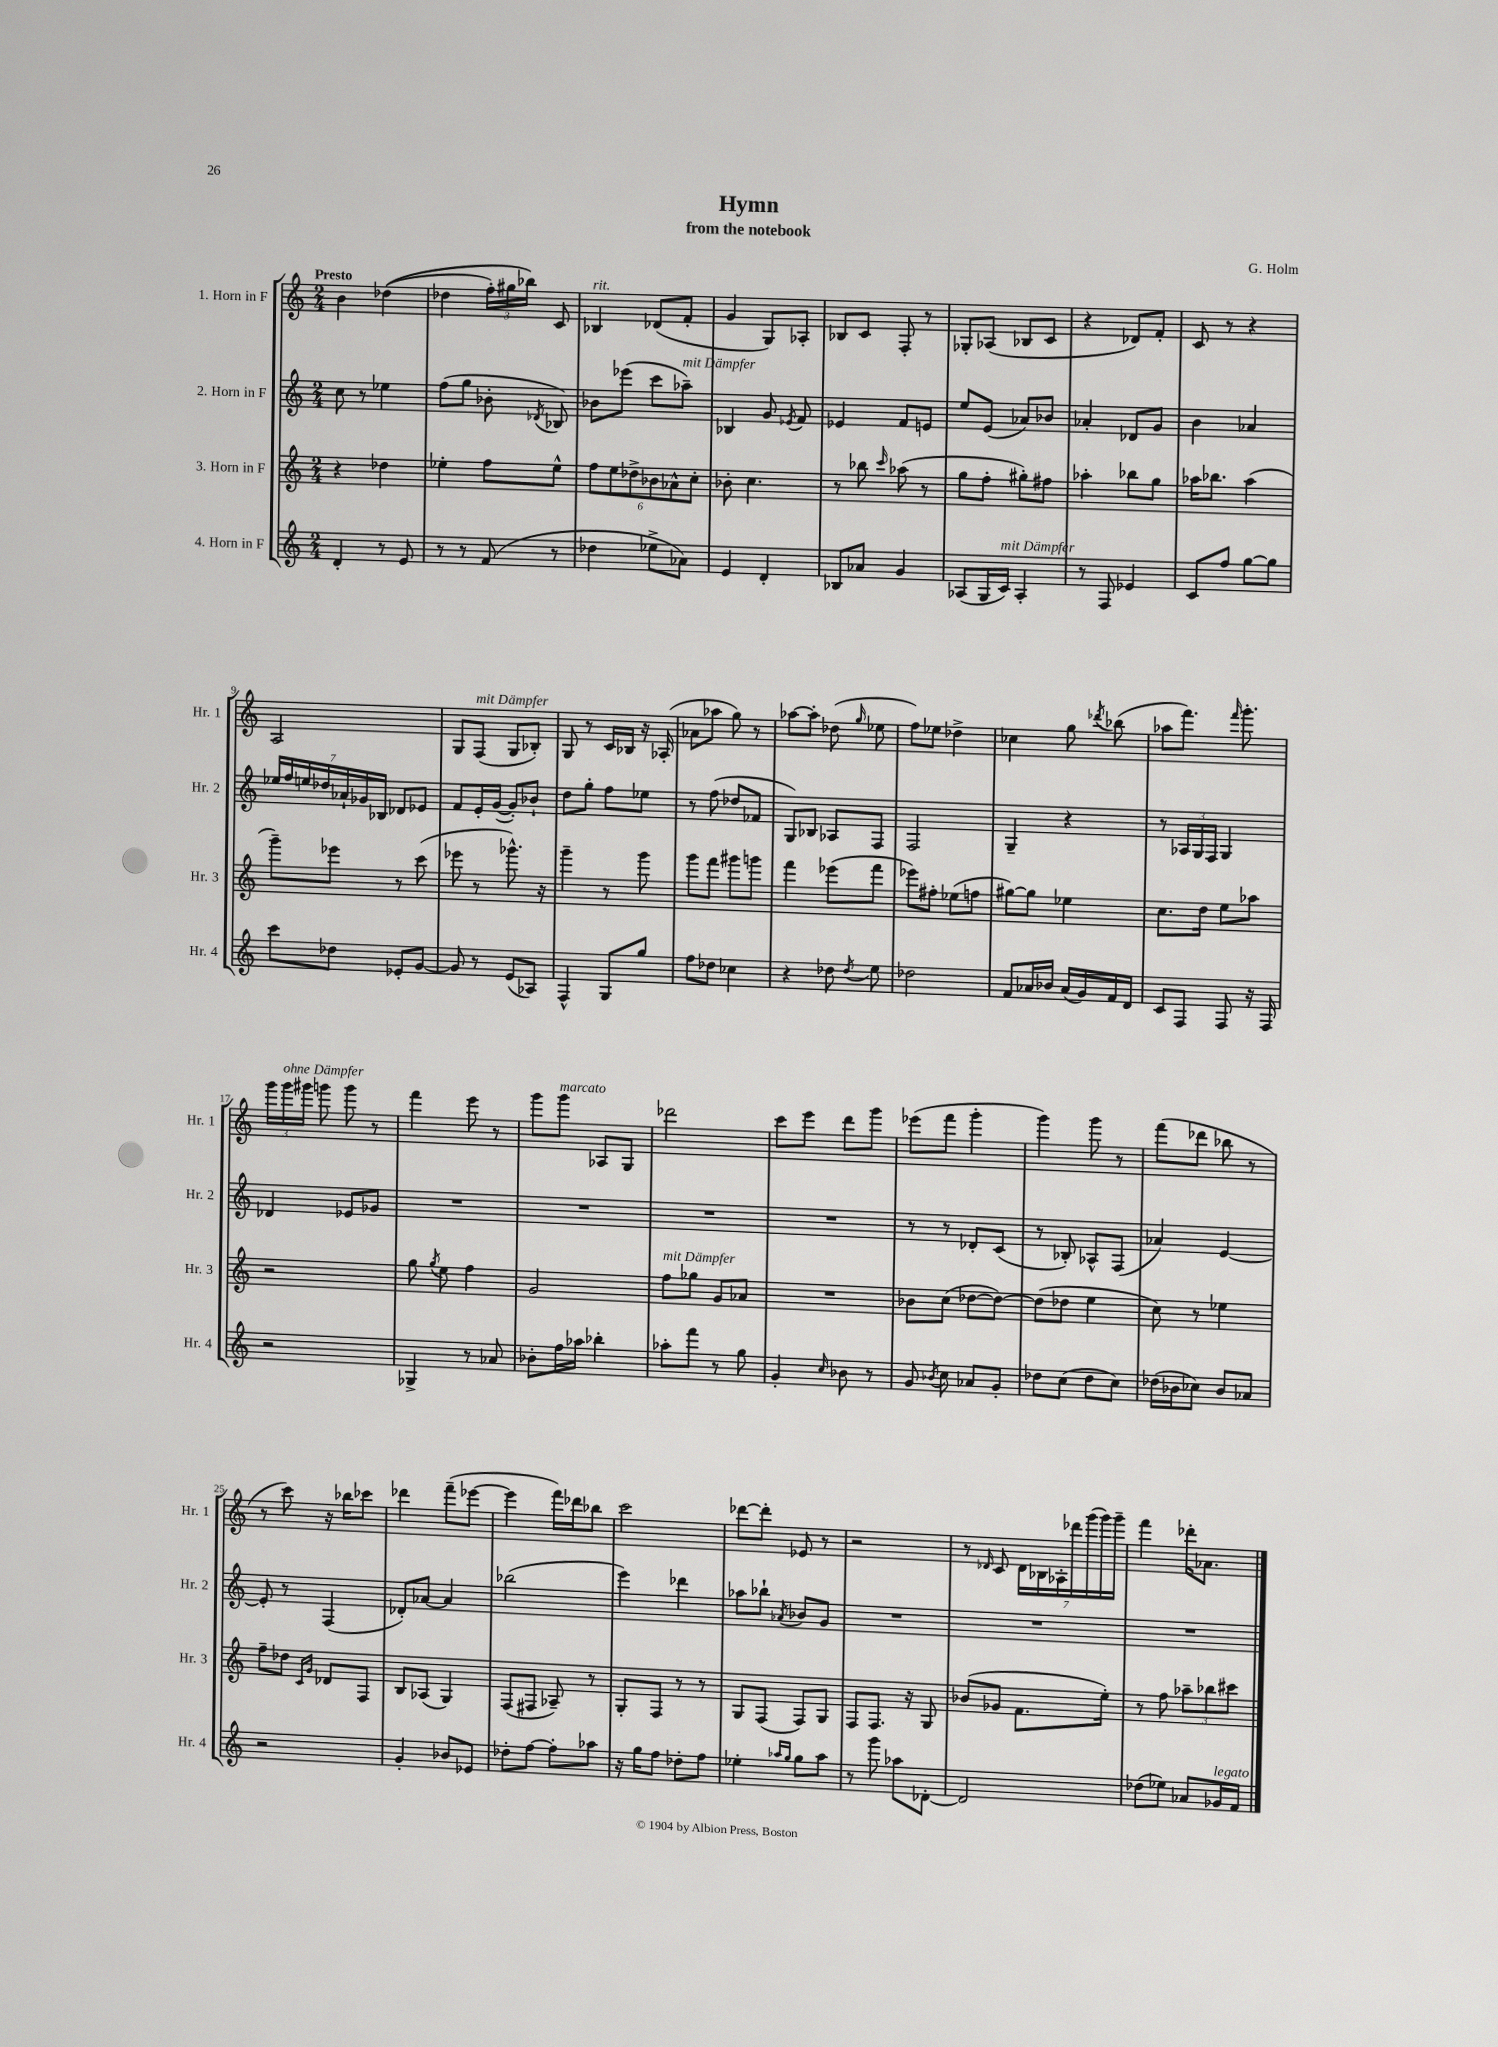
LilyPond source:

\header { title = "Hymn" composer = "G. Holm" subtitle = "from the notebook" }
<<
\new StaffGroup <<
\new Staff = "s0" \with { instrumentName = "1. Horn in F" shortInstrumentName = "Hr. 1" } {
    \clef treble \key c \major \numericTimeSignature \time 2/4 \tempo "Presto"
    \autoBeamOff b'4 des''4(\( |
    des''4 \tuplet 3/2 { f''16[-.) gis''16 bes''16]\) } c'8 |
    bes4^\markup { \italic "rit." } des'8[( f'8]-. |
    g'4 g8[) aes8]-. |
    bes8[ c'8] f8-. r8 |
    ges8[-. aes8]( bes8[ c'8] |
    r4 des'8[) f'8]-. |
    c'8 r8 r4 |
    a2 |
    g8[ f8]^\markup { \italic "mit Dämpfer" }( g8[ bes8]-.) |
    g8 r8 c'16[ bes16] r16 aes16-.( |
    aes'8[ aes''8] g''8) r8 |
    aes''8[~ aes''8]-. des''8( \grace { g''16 } ees''8 |
    f''8[) ees''8] des''4-> |
    ces''4 g''8 \acciaccatura { des'''8 } bes''8( |
    aes''8[ f'''8.]) \grace { f'''16 } g'''8.-. |
    \tuplet 3/2 { g'''16[ g'''16^\markup { \italic "ohne Dämpfer" } gis'''16] } g'''8 g'''8 r8 |
    f'''4 e'''8 r8 |
    g'''8[ g'''8]^\markup { \italic "marcato" } aes8[ g8] |
    des'''2 |
    c'''8[ e'''8] d'''8[ g'''8] |
    ees'''8[( f'''8] g'''4-. |
    g'''4) g'''8 r8 |
    f'''8[( des'''8] bes''8 r8 |
    r8 c'''8) r16 bes''16[ ces'''8] |
    des'''4 f'''8[--( ees'''8]~ |
    ees'''4 f'''16[) des'''16 bes''8] |
    c'''2 |
    des'''8[~ des'''8]-. ees'8 r8 |
    r2 |
    r8 \grace { des'16 } c'8 \tuplet 7/4 { des'16[ bes16 aes16-. des'''16 g'''16( g'''16) g'''16]-- } |
    f'''4 des'''16[-. aes'8.] \bar "|." |
}
\new Staff = "s1" \with { instrumentName = "2. Horn in F" shortInstrumentName = "Hr. 2" } {
    \clef treble \key c \major \numericTimeSignature \time 2/4
    \autoBeamOff c''8 r8 ees''4 |
    f''8[( g''8] bes'8-. \acciaccatura { des'8 } bes8) |
    bes'8[ ees'''8]( c'''8[ aes''8]--^\markup { \italic "mit Dämpfer" }) |
    bes4 g'8 \acciaccatura { ees'8 } f'8 |
    ees'4 f'8[ e'8] |
    e''8[ e'8]( aes'8[) bes'8] |
    aes'4-. des'8[ g'8] |
    b'4 aes'4 |
    \tuplet 7/4 { ees''16[ f''16 e''16 des''16 aes'16-! ges'16 bes16] } des'8[ ees'8] |
    f'8[ e'16-. g'16]~( g'8[-.) bes'8]-! |
    d''8[ g''8]-. f''8[ ees''8] |
    r8 f''8( des''8[ fes'8] |
    g8[) bes8] aes8[ f8] |
    f2 |
    g4-- r4 |
    r8 \tuplet 3/2 { aes16[ g16 f16] } g4 |
    des'4 ees'8[ ges'8] |
    R2 |
    R2 |
    R2 |
    R2 |
    r8 r8 des'8[-. c'8]( |
    r8 bes8-.) aes8[-^ f8]( |
    aes'4) e'4~ |
    e'8-. r8 f4( |
    des'8[-.) aes'8]~ aes'4 |
    bes''2( |
    e'''4) des'''4 |
    aes''8[ bes''8]-! \acciaccatura { aes'8 } bes'8[ g'8] |
    R2 |
    R2 |
    R2 \bar "|." |
}
\new Staff = "s2" \with { instrumentName = "3. Horn in F" shortInstrumentName = "Hr. 3" } {
    \clef treble \key c \major \numericTimeSignature \time 2/4
    \autoBeamOff r4 des''4 |
    ees''4-. f''8[ ees''8]-^ |
    \tuplet 6/4 { f''8[ e''8 des''8-> bes'8 aes'8-^ c''8]-. } |
    bes'8-. c''4. |
    r8 bes''8 \grace { c'''16 } aes''8( r8 |
    g''8[ f''8]-. gis''8[-.) fis''8] |
    aes''4-. bes''8[ g''8] |
    aes''16[ bes''8.] aes''4( |
    g'''8[--) ees'''8] r8 c'''8( |
    ees'''8 r8 ges'''8.-^) r16 |
    g'''4-- r8 g'''8 |
    g'''8[ f'''8] gis'''8[ g'''8] |
    f'''4 ees'''8[( f'''8] |
    ees'''8[) fis''8]-. ees''8[( f''8] |
    gis''8[~) gis''8] ees''4 |
    c''8.[ d''16] e''8[ aes''8] |
    r2 |
    g''8 \acciaccatura { g''8 } e''8 f''4 |
    g'2 |
    f''8[^\markup { \italic "mit Dämpfer" } ges''8] g'8[ aes'8] |
    R2 |
    bes'8[ c''8]( des''8[~ des''8]~) |
    des''8[( des''8] e''4 |
    c''8) r8 ees''4 |
    f''8[-- des''8] \grace { c'16[ g'16] } des'8[ f8] |
    b8[ aes8]( g4) |
    f8[( fis8] aes8--) r8 |
    g8[-. f8] r8 r8 |
    g8[ f8]( f8[) g8] |
    f8[ f8.] r16 g8 |
    bes'8[( ges'8] f'8.[ e''16]-.) |
    r8 f''8 \tuplet 3/2 { aes''8[-- bes''8 cis'''8] } \bar "|." |
}
\new Staff = "s3" \with { instrumentName = "4. Horn in F" shortInstrumentName = "Hr. 4" } {
    \clef treble \key c \major \numericTimeSignature \time 2/4
    \autoBeamOff d'4-. r8 e'8 |
    r8 r8 f'8( r8 |
    des''4 ees''8[-> aes'8]) |
    e'4 d'4-. |
    bes8[ aes'8] g'4 |
    aes8[( g16 c'16]^\markup { \italic "mit Dämpfer" }) aes4-. |
    r8 f8 ees'4 |
    c'8[ f''8] g''8[~ g''8] |
    c'''8[ des''8] ees'8[-. g'8]~ |
    g'8 r8 e'8[( aes8]) |
    f4-^ g8[ g''8] |
    f''8[ des''8] ces''4 |
    r4 des''8 \acciaccatura { des''8 } e''8 |
    des''2 |
    f'8[ aes'16 bes'16] aes'16[( g'16) f'16 d'16] |
    c'8[ f8] f8 r16 f16 |
    r2 |
    ges4-> r8 aes'8 |
    bes'8[-. f''16 aes''16] bes''4-. |
    aes''8[-. f'''8] r8 g''8 |
    g'4-. \grace { c''16 } bes'8 r8 |
    g'8 \acciaccatura { bes'8 } c''8 aes'8[ g'8]-. |
    des''8[ c''8]( des''8[ c''8]) |
    des''16[( bes'16 ces''8]) bes'8[ aes'8] |
    r2 |
    g'4-. bes'8[ ees'8] |
    des''8[-. f''8]~ f''8[-. aes''8] |
    r16 g''16[ f''8] des''8[-. f''8] |
    ees''4-. \grace { aes''16[ g''16] } g''8[ aes''8] |
    r8 g'''8 aes''8[ des'8]~-. |
    des'2 |
    des''8[( ees''8]) aes'8[ ges'16^\markup { \italic "legato" } f'16] \bar "|." |
}
>>
>>
